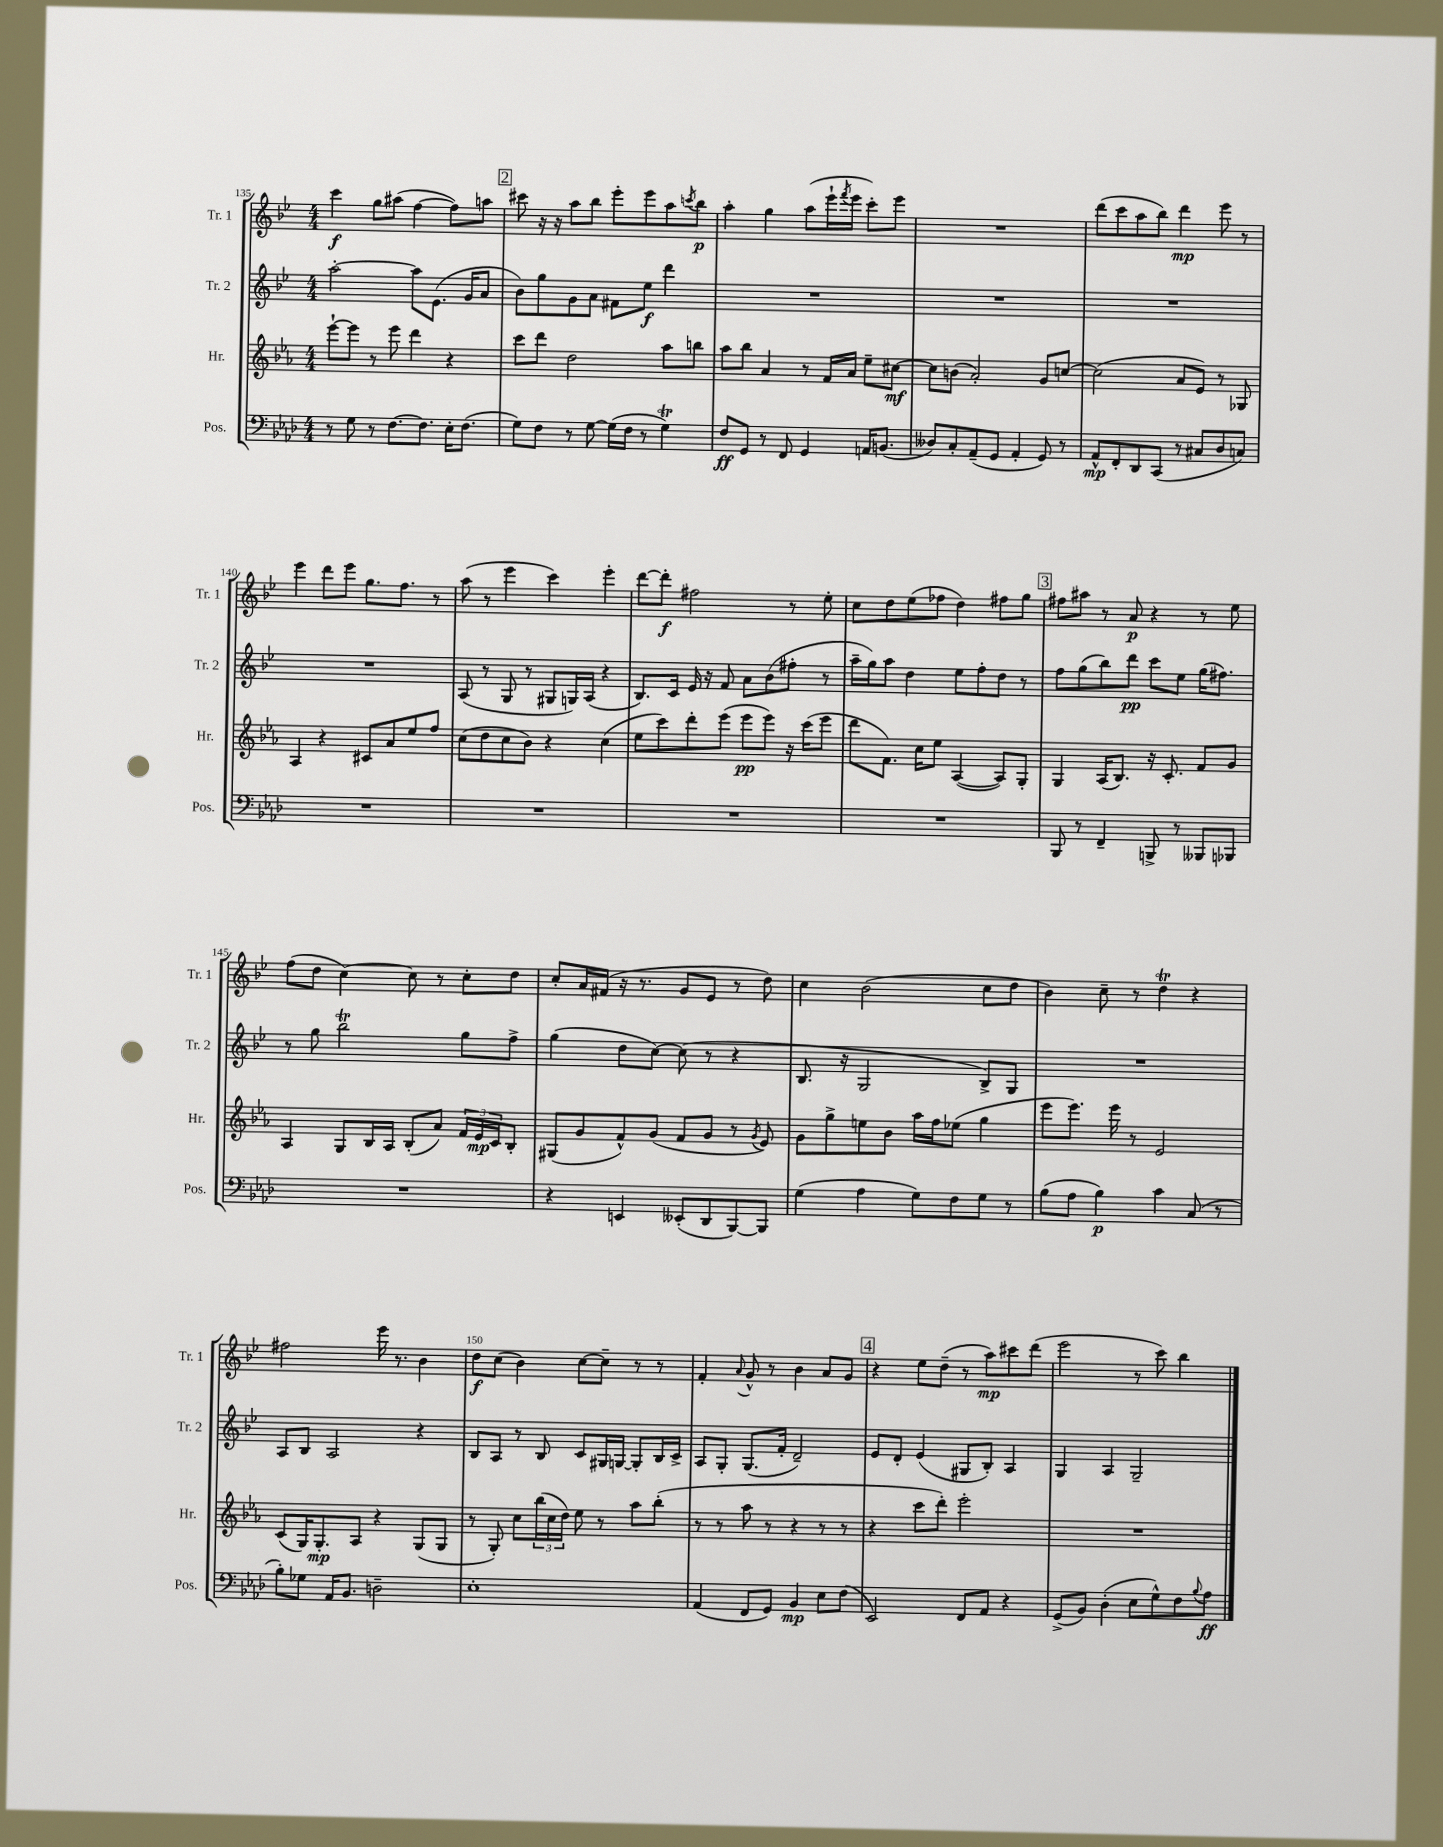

**kern	**dynam	**kern	**dynam	**kern	**dynam	**kern	**dynam
*part4	*part4	*part3	*part3	*part2	*part2	*part1	*part1
*staff4	*staff4	*staff3	*staff3	*staff2	*staff2	*staff1	*staff1
*I"Pos.	*	*I"Hr.	*	*I"Tr. 2	*	*I"Tr. 1	*
*I'Pos.	*	*I'Hr.	*	*I'Tr. 2	*	*I'Tr. 1	*
*clefF4	*	*clefG2	*	*clefG2	*	*clefG2	*
*k[b-e-a-d-]	*	*k[b-e-a-]	*	*k[b-e-]	*	*k[b-e-]	*
*M4/4	*	*M4/4	*	*M4/4	*	*M4/4	*
=135	=135	=135	=135	=135	=135	=135	=135
8r	.	[8eee-`\L	.	[2aa'\	.	4ccc\	f
8G\	.	8eee-\J]	.	.	.	.	.
8r	.	8r	.	.	.	8gg\L	.
[8.F\L	.	8eee-\	.	.	.	(8aa#X\J	.
.	.	4ddd\	.	8aa\L]	.	[4ff\	.
8.F\J]	.	.	.	.	.	.	.
.	.	.	.	(8.e-\J	.	.	.
16E-'\KL	.	4r	.	.	.	8ff\L])	.
(8.F\J	.	.	.	16g/KL	.	.	.
.	.	.	.	8a/J	.	8aan\J	.
!!LO:REH:place=s1:t=2
=136	=136	=136	=136	=136	=136	=136	=136
8G\L)	.	8ccc\L	.	8b-\L)	.	8ccc#X\	.
8F\J	.	8ddd\J	.	8gg\	.	16r	.
.	.	.	.	.	.	16r	.
8r	.	2dd\	.	8g\	.	8aa\L	.
[8G\	.	.	.	8a\J	.	8bb-\J	.
(16G\LL]	.	.	.	8f#X\L	.	8eee-'\L	.
16F\JJ	.	.	.	.	.	.	.
8r	.	.	.	8ee-\J	f	8eee-\	.
4Gt\)	.	8aa-\L	.	4ddd\	.	8aa\	.
.	.	.	.	.	.	8qcccn/	.
.	.	8bbn\J	.	.	.	8bb-\J	p
=137	=137	=137	=137	=137	=137	=137	=137
8F/L	ff	8aa-\L	.	1r	.	4aa'\	.
8GG/J	.	8bb-\J	.	.	.	.	.
8r	.	4a-/	.	.	.	4gg\	.
8FF/	.	.	.	.	.	.	.
4GG/	.	8r	.	.	.	(8aa\L	.
.	.	16f/LL	.	.	.	16eee-`\L	.
.	.	.	.	.	.	8qfff/	.
.	.	16a-/JJ	.	.	.	16eee-\JJ	.
16AAn/KL	.	8ee-~\L	.	.	.	8ccc'\L)	.
(8.BBn/J	.	.	.	.	.	.	.
.	.	[8cc#X\J	mf	.	.	8eee-\J	.
=138	=138	=138	=138	=138	=138	=138	=138
8D--X/L)	.	8cc#\L]	.	1r	.	1r	.
8C'/	.	(8bn\J	.	.	.	.	.
(8AA-~/	.	2a-'/)	.	.	.	.	.
8GG/J	.	.	.	.	.	.	.
4AA-'/	.	.	.	.	.	.	.
8GG/)	.	8g/L	.	.	.	.	.
8r	.	[8ccn/J	.	.	.	.	.
=139	=139	=139	=139	=139	=139	=139	=139
8AA-^^/L	mp	(2cc\]	.	1r	.	(8ddd\L	.
8FF'/	.	.	.	.	.	8ccc\	.
8DD-/	.	.	.	.	.	8aa\	.
(8CC/J	.	.	.	.	.	8bb-\J)	.
8r	.	8a-/L	.	.	.	4ddd\	mp
8C#X/L	.	8e-/J)	.	.	.	.	.
8D-/	.	8r	.	.	.	8eee-\	.
8Cn/J)	.	8G-X/	.	.	.	8r	.
!!LO:LB:g=z
=140	=140	=140	=140	=140	=140	=140	=140
1r	.	4A-/	.	1r	.	4eee-\	.
.	.	4r	.	.	.	8ddd\L	.
.	.	.	.	.	.	8eee-\J	.
.	.	8c#X/L	.	.	.	8.gg\L	.
.	.	8a-/	.	.	.	.	.
.	.	.	.	.	.	8.ff\J	.
.	.	8ee-/	.	.	.	.	.
.	.	8ff/J	.	.	.	8r	.
=141	=141	=141	=141	=141	=141	=141	=141
1r	.	(8cc\L	.	(8A/	.	(8aa\	.
.	.	8dd\	.	8r	.	8r	.
.	.	8cc\	.	8G/	.	4eee-\	.
.	.	8b-\J)	.	8r	.	.	.
.	.	4r	.	8G#X/L	.	4ccc\)	.
.	.	.	.	16Gn/L)	.	.	.
.	.	.	.	(16A/JJ	.	.	.
.	.	(4cc\	.	4r	.	4eee-'\	.
=142	=142	=142	=142	=142	=142	=142	=142
1r	.	8ee-\L	.	8.B-/L)	.	[8ddd\L	.
.	.	8ccc\)	.	.	.	8ddd'\J]	f
.	.	.	.	16c/Jk	.	.	.
.	.	8ddd'\	.	16e-/	.	2ff#X\	.
.	.	.	.	16r	.	.	.
.	.	(8eee-\J	.	8f/	.	.	.
.	.	8eee-\L	pp	8a\L	.	.	.
.	.	8eee-\J)	.	(8b-\	.	.	.
.	.	16r	.	8ff#X'\J	.	8r	.
.	.	(16ccc\KL	.	.	.	.	.
.	.	8eee-\J	.	8r	.	8ee-'\	.
=143	=143	=143	=143	=143	=143	=143	=143
1r	.	8ddd\L	.	16aa~\LL	.	8cc\L	.
.	.	.	.	16gg\J)	.	.	.
.	.	8.f\J)	.	8aa\J	.	8dd\	.
.	.	.	.	4dd\	.	(8ee-\	.
.	.	16cc\KL	.	.	.	.	.
.	.	8ee-\J	.	.	.	8ff-X\J	.
.	.	([4A-/	.	8ee-\L	.	4dd\)	.
.	.	.	.	8ff'\	.	.	.
.	.	8A-/L])	.	8dd\J	.	8ff#X\L	.
.	.	8G'/J	.	8r	.	8gg\J	.
!!LO:REH:place=s1:t=3
=144	=144	=144	=144	=144	=144	=144	=144
8BBB-/	.	4G/	.	8ff\L	.	8ff#X\L	.
8r	.	.	.	(8gg\	.	8aa#X\J	.
4FF~/	.	(16A-/KL	.	8bb-\)	.	8r	.
.	.	8.B-/J)	.	.	.	.	.
.	.	.	.	8ddd\J	pp	8a/	p
8BBBn^/	.	16r	.	8ccc\L	.	4r	.
.	.	8.c'/	.	.	.	.	.
8r	.	.	.	8ee-\J	.	.	.
8BBB--X/L	.	8f/L	.	(16gg\KL	.	8r	.
.	.	.	.	8.ff#X\J)	.	.	.
8BBB-X/J	.	8g/J	.	.	.	8ee-\	.
!!LO:LB:g=z
=145	=145	=145	=145	=145	=145	=145	=145
1r	.	4A-/	.	8r	.	(8ff\L	.
.	.	.	.	8gg\	.	8dd\J	.
.	.	8G/L	.	2bb-T\	.	[4cc\)	.
.	.	16B-/L	.	.	.	.	.
.	.	16A-/JJ	.	.	.	.	.
.	.	(8B-'/L	.	.	.	8cc\]	.
.	.	8a-/J)	.	.	.	8r	.
.	.	24f/LL	.	8gg\L	.	8cc'\L	.
.	.	24e-/	mp	.	.	.	.
.	.	24c/J	.	.	.	.	.
.	.	8B-'/J	.	8ff^\J	.	8dd\J	.
=146	=146	=146	=146	=146	=146	=146	=146
4r	.	(8G#X/L	.	(4gg\	.	8cc'/L	.
.	.	8g/	.	.	.	16a/L	.
.	.	.	.	.	.	(16f#X/JJ	.
4EEn/	.	8f^^/)	.	8dd\L	.	16r	.
.	.	.	.	.	.	8.r	.
.	.	(8g/J	.	[8cc\J)	.	.	.
(8EE--X'/L	.	8f/L	.	(8cc\]	.	8g/L	.
8DD-/	.	8g/J	.	8r	.	8e-/J	.
[8BBB-/)	.	8r	.	4r	.	8r	.
.	.	8qg/	.	.	.	.	.
8BBB-/J]	.	8e-/)	.	.	.	8dd\)	.
=147	=147	=147	=147	=147	=147	=147	=147
(4G\	.	8g\L	.	8.B-/	.	4cc\	.
.	.	8gg^\	.	.	.	.	.
.	.	.	.	16r	.	.	.
4A-\	.	8een\	.	2G/	.	(2b-\	.
.	.	8b-\J	.	.	.	.	.
8G\L)	.	16aa-\LL	.	.	.	.	.
.	.	16ff\J	.	.	.	.	.
8F\	.	(8ee-X\J	.	.	.	.	.
8G\J	.	4gg\	.	8B-^/L)	.	8cc\L	.
8r	.	.	.	8G/J	.	8dd\J	.
=148	=148	=148	=148	=148	=148	=148	=148
(8B-\L	.	8eee-\L	.	1r	.	4b-\)	.
8A-\J	.	8.eee-\J)	.	.	.	.	.
4B-\)	p	.	.	.	.	8cc~\	.
.	.	16eee-\	.	.	.	.	.
.	.	8r	.	.	.	8r	.
4c\	.	2e-/	.	.	.	4ddt\	.
(8C/	.	.	.	.	.	4r	.
8r	.	.	.	.	.	.	.
!!LO:LB:g=z
=149	=149	=149	=149	=149	=149	=149	=149
8B-'\L)	.	(8c/L	.	8A/L	.	2ff#X\	.
8G-X\J	.	16G/K)	.	8B-/J	.	.	.
.	.	8.G'/	mp	.	.	.	.
16AA-/KL	.	.	.	2A/	.	.	.
8.BB-/J	.	.	.	.	.	.	.
.	.	8A-/J	.	.	.	.	.
2Dn~\	.	4r	.	.	.	16eee-\	.
.	.	.	.	.	.	8.r	.
.	.	(8G/L	.	4r	.	4b-\	.
.	.	8G/J	.	.	.	.	.
=150	=150	=150	=150	=150	=150	=150	=150
1E-'	.	8r	.	8B-/L	.	8dd\L	f
.	.	8G'/)	.	8A/J	.	(8cc\J	.
.	.	8cc\L	.	8r	.	4b-\)	.
.	.	(24bb-\L	.	8B-/	.	.	.
.	.	24cc\	.	.	.	.	.
.	.	24dd\JJ)	.	.	.	.	.
.	.	8ee-\	.	8c/L	.	[8cc\L	.
.	.	8r	.	16G#X/L	.	8cc~\J]	.
.	.	.	.	[16Gn/JJ	.	.	.
.	.	8aa-\L	.	8G'/L]	.	8r	.
.	.	(8bb-'\J	.	16B-/L	.	8r	.
.	.	.	.	16c^/JJ	.	.	.
=151	=151	=151	=151	=151	=151	=151	=151
(4AA-/	.	8r	.	8A/L	.	4f'/	.
.	.	8r	.	8G'/J	.	.	.
.	.	.	.	.	.	8qqa/	.
8FF/L	.	8aa-\	.	(8.G/L	.	8g^^/	.
8GG/J)	.	8r	.	.	.	8r	.
.	.	.	.	16f'/Jk	.	.	.
4BB-/	mp	4r	.	2d~/)	.	4b-\	.
8E-\L	.	8r	.	.	.	8a/L	.
(8F\J	.	8r	.	.	.	8g/J	.
!!LO:REH:place=s1:t=4
=152	=152	=152	=152	=152	=152	=152	=152
2EE-/)	.	4r	.	8e-/L	.	4r	.
.	.	.	.	8d'/J	.	.	.
.	.	8ccc\L	.	(4e-/	.	8ee-\L	.
.	.	8ddd'\J)	.	.	.	(8dd~\J	.
8FF/L	.	2eee-'\	.	8G#X/L	.	8r	.
8AA-/J	.	.	.	8B-'/J)	.	8aa\L)	mp
4r	.	.	.	4A/	.	8ccc#X\	.
.	.	.	.	.	.	(8ddd\J	.
=153	=153	=153	=153	=153	=153	=153	=153
(8GG^/L	.	1r	.	4G/	.	2eee-\	.
8BB-/J)	.	.	.	.	.	.	.
(4D-'\	.	.	.	4A/	.	.	.
8E-\L	.	.	.	2G~/	.	8r	.
8G^^\)	.	.	.	.	.	8ccc\)	.
8F\	.	.	.	.	.	4bb-\	.
8qqB-/	.	.	.	.	.	.	.
8A-\J	ff	.	.	.	.	.	.
==	==	==	==	==	==	==	==
*-	*-	*-	*-	*-	*-	*-	*-
